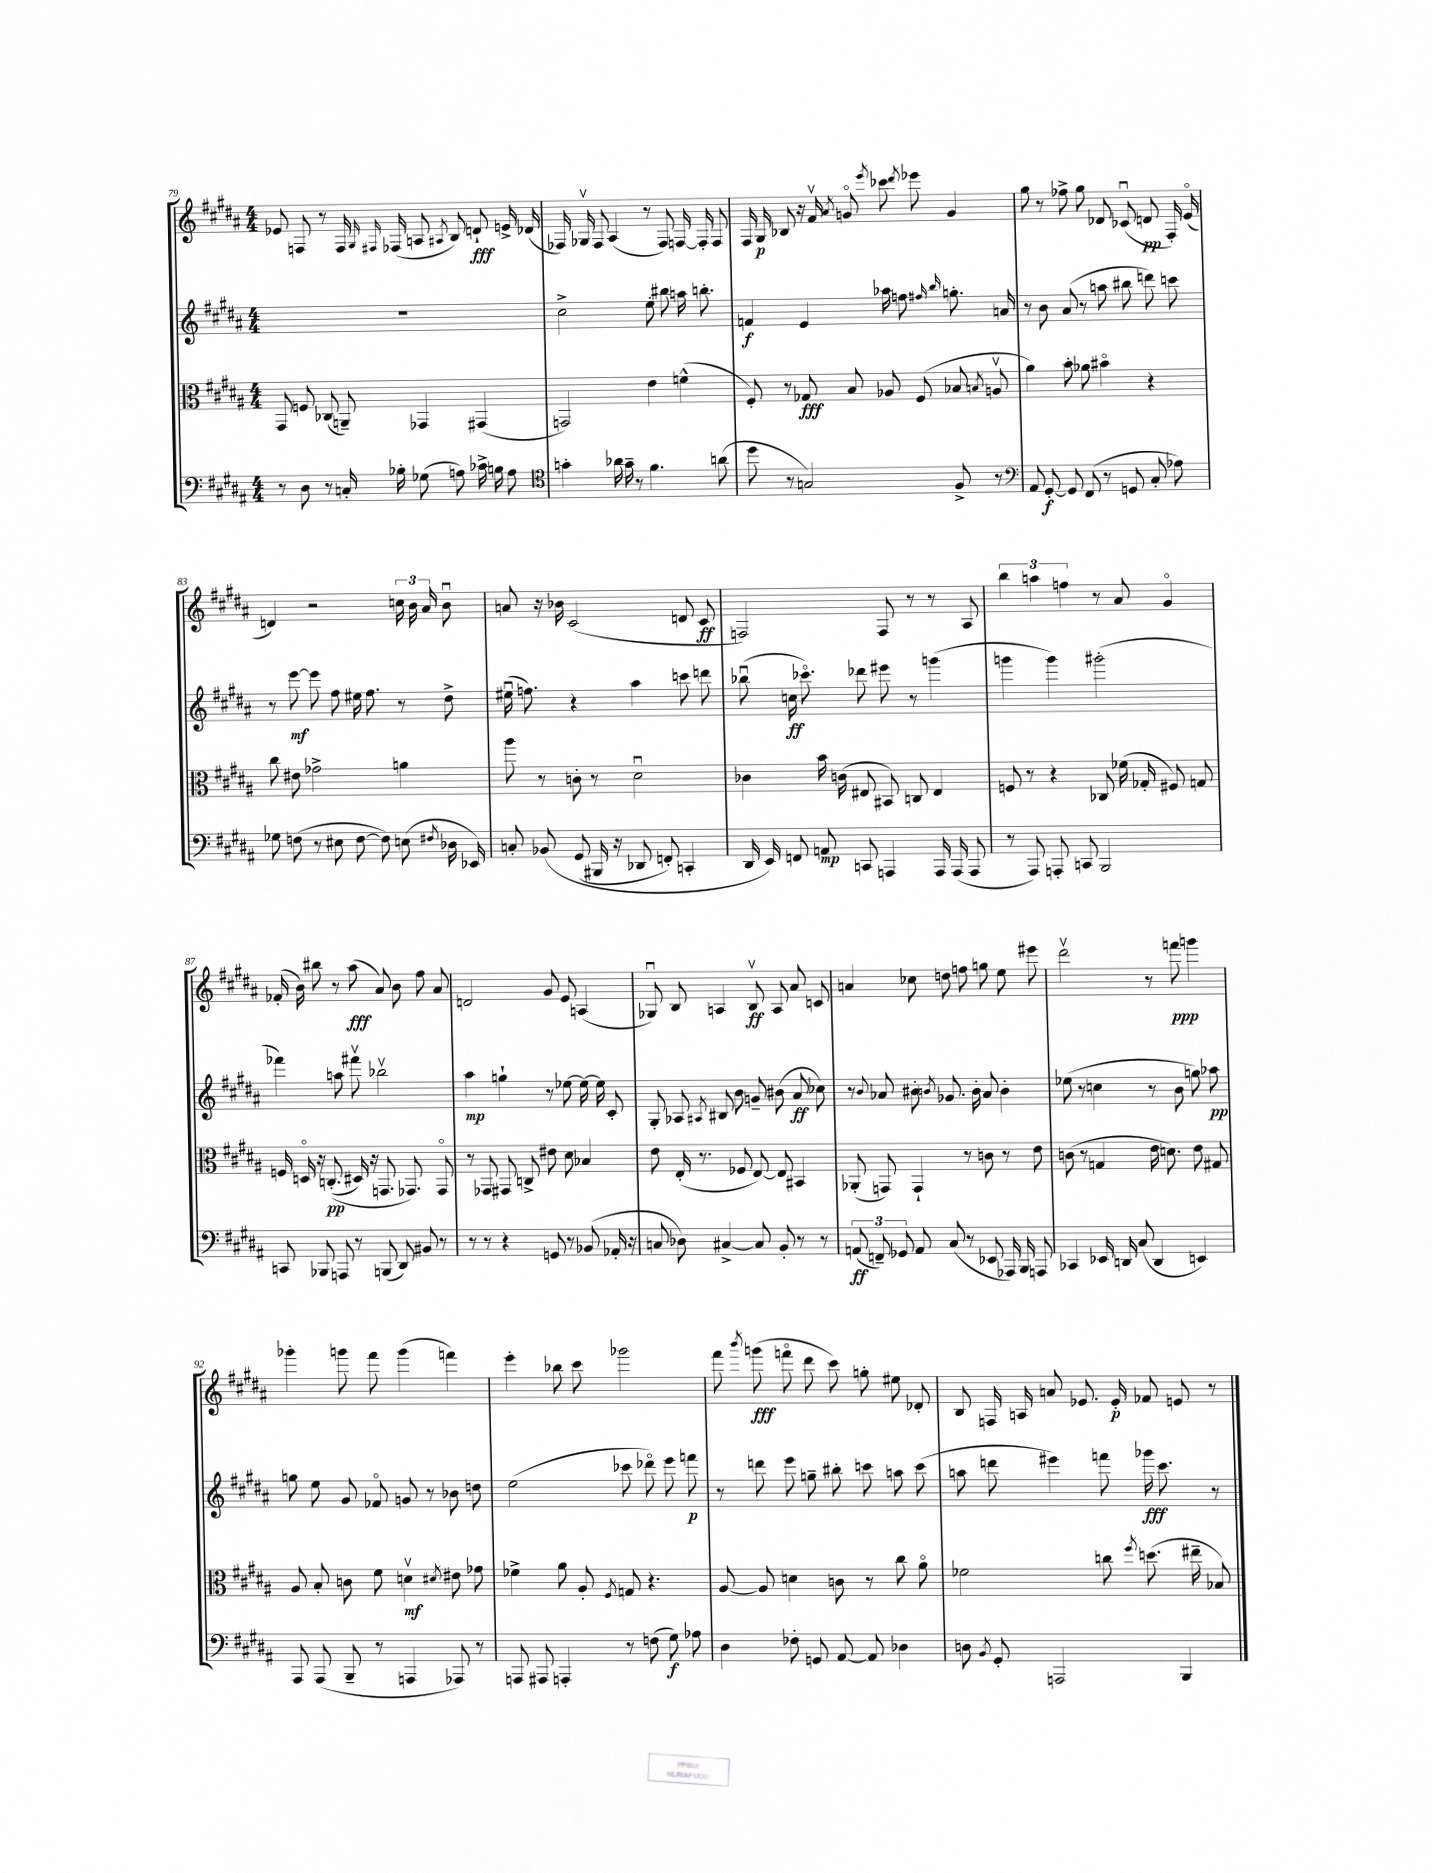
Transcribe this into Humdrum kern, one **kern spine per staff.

**kern	**dynam	**kern	**dynam	**kern	**dynam	**kern	**dynam
*part4	*part4	*part3	*part3	*part2	*part2	*part1	*part1
*staff4	*staff4	*staff3	*staff3	*staff2	*staff2	*staff1	*staff1
*clefF4	*	*clefC3	*	*clefG2	*	*clefG2	*
*k[f#c#g#d#a#]	*	*k[f#c#g#d#a#]	*	*k[f#c#g#d#a#]	*	*k[f#c#g#d#a#]	*
*M4/4	*	*M4/4	*	*M4/4	*	*M4/4	*
=79	=79	=79	=79	=79	=79	=79	=79
8r	.	8GG#/	.	1r	.	8e-X/	.
8D#\	.	8Fn/	.	.	.	8Fn/	.
8r	.	(8C-X/	.	.	.	8r	.
16Cn'/	.	8AAn~/)	.	.	.	16F/	.
.	.	.	.	.	.	16qqG#/	.
.	.	.	.	.	.	16qqF#X/	.
16B-X'\	.	.	.	.	.	(16F-X/	.
(8G-X\	.	4GG-X/	.	.	.	8An/	.
.	.	.	.	.	.	8qA#X/	.
8An\)	.	.	.	.	.	8B/)	.
16c-X^\	.	(4GG#X/	.	.	.	8dn`/	fff
16Bn\	.	.	.	.	.	.	.
8A\	.	.	.	.	.	16en^/	.
.	.	.	.	.	.	(16d-X/	.
=80	=80	=80	=80	=80	=80	=80	=80
*clefC4	*	*	*	*	*	*	*
4gn'\	.	2GGn/)	.	2cc#^\	.	16F-X/)	.
.	.	.	.	.	.	16G-Xv/	.
.	.	.	.	.	.	8F-/	.
16a-X\	.	.	.	.	.	(4A#/	.
16g~\	.	.	.	.	.	.	.
8r	.	.	.	.	.	.	.
4.f#\	.	4e\	.	8ee'\	.	8r	.
.	.	.	.	8bb#X\	.	8F-/)	.
.	.	(4fn^^\	.	16aan\	.	[16Fn/	.
.	.	.	.	8.bbn'\	.	16F'/]	.
(8an\	.	.	.	.	.	8F/	.
=81	=81	=81	=81	=81	=81	=81	=81
8dd#\	.	8F#'/)	.	4fn/	f	16F#/	.
.	.	.	.	.	.	16G#/	p
8r	.	8r	.	.	.	8B-X/	.
2Gn/)	.	8G-X/	fff	4e/	.	16r	.
.	.	.	.	.	.	16f#v/	.
.	.	.	.	.	.	8qa#/	.
.	.	8B/	.	.	.	8gn/	.
.	.	.	.	.	.	8qeee/	.
.	.	8A-X/	.	16aa-X\	.	8ccc-X\	.
.	.	.	.	8.ffn\	.	.	.
.	.	.	.	.	.	8qddd#/	.
.	.	(8F#/	.	.	.	8eee-X\	.
.	.	.	.	16qqff#X/	.	.	.
.	.	.	.	16qqbb/	.	.	.
8F#^/	.	8B-X/	.	8.ggn'\	.	4g/	.
.	.	8qBn/	.	.	.	.	.
8r	.	8Anv/	.	.	.	.	.
.	.	.	.	16an/	.	.	.
=82	=82	=82	=82	=82	=82	=82	=82
*clefF4	*	*	*	*	*	*	*
8AA#/	.	4a#\)	.	8r	.	8gg#\	.
[8GG#'/	f	.	.	8b\	.	8r	.
8GG#/]	.	8b'\	.	(8a#/	.	8ff-X^\	.
(8FF#/	.	8a-X\	.	8r	.	8gg#\	.
8r	.	4b#X\	.	8aan\	.	8d-X/	.
8GGn/	.	.	.	8bb#X\	.	(8c-Xu/	.
8C#'/	.	4r	.	8dddn\)	.	8dn/	pp
8A-X\)	.	.	.	8cccn\	.	16F#'/)	.
.	.	.	.	.	.	(16e/	.
!!LO:LB:g=z
=83	=83	=83	=83	=83	=83	=83	=83
8G-X\	.	8cc#\	.	8r	.	4dn/)	.
(8Fn\	.	8e#X\	.	[8eee\	mf	.	.
8r	.	2g-X^\	.	8eee\]	.	2r	.
8E#X\	.	.	.	8ff#\	.	.	.
[8F\	.	.	.	16ee#X\	.	.	.
.	.	.	.	8.ff#\	.	.	.
8F\])	.	.	.	.	.	.	.
(8En\	.	4an\	.	8r	.	24ccn\	.
.	.	.	.	.	.	24b\	.
.	.	.	.	.	.	24a#/	.
8qF#X/	.	.	.	.	.	.	.
16D-X\	.	.	.	8dd#^\	.	8bu\	.
16EE-X/)	.	.	.	.	.	.	.
=84	=84	=84	=84	=84	=84	=84	=84
8Cn'/	.	8aa#\	.	(16ee#Xu\	.	8an/	.
.	.	.	.	8.ffn\)	.	.	.
(8BB-X/	.	8r	.	.	.	16r	.
.	.	.	.	.	.	16b-X\	.
(8GG#/	.	8cn'\	.	4r	.	(2c#/	.
16BBB#X/	.	8r	.	.	.	.	.
16r	.	.	.	.	.	.	.
8DD-X/	.	2d#u\	.	4aa#\	.	.	.
8FFn'/)	.	.	.	.	.	.	.
4CCn'/	.	.	.	8cccn\	.	8dn/	.
.	.	.	.	8dddn\	.	8c#/	ff
=85	=85	=85	=85	=85	=85	=85	=85
16DD#/	.	4c-X\	.	(8bb-Xu\	.	2Fn/)	.
16EE/)	.	.	.	.	.	.	.
8FFn/	.	.	.	16ccn\	ff	.	.
.	.	.	.	8.ccc-X\)	.	.	.
8AAn/	mp	16b\	.	.	.	.	.
.	.	(16cn\	.	.	.	.	.
8CCn/	.	8E#X/	.	8ddd-X\	.	.	.
4AAAn/	.	8BB#X/)	.	8eee#X\	.	8F/	.
.	.	8Cn/	.	8r	.	8r	.
16AAA/	.	4E#/	.	(4gggn\	.	8r	.
(16AAA/	.	.	.	.	.	.	.
8AAA/	.	.	.	.	.	8A#/	.
=86	=86	=86	=86	=86	=86	=86	=86
8r	.	8Fn/	.	4gggn\	.	6bb\	.
8AAA#/)	.	8r	.	.	.	.	.
.	.	.	.	.	.	6aan\	.
8AAAn'/	.	4r	.	4ggg\)	.	.	.
.	.	.	.	.	.	6ffn\	.
8CCn/	.	.	.	.	.	.	.
2BBB/	.	8C-X/	.	(2ggg#X'\	.	8r	.
.	.	(16f-X\	.	.	.	8a#/	.
.	.	16G-X'/	.	.	.	.	.
.	.	8F#X/)	.	.	.	4g#/	.
.	.	8Gn/	.	.	.	.	.
!!LO:LB:g=z
=87	=87	=87	=87	=87	=87	=87	=87
8CCn/	.	16Fn/	.	4fff-X\)	.	(16f-X'/	.
.	.	16Dn/	.	.	.	16b\)	.
8BBB-X/	.	16r	.	.	.	8bb#X\	.
.	.	((8.Cn'/	pp	.	.	.	.
8AAAn/	.	.	.	8aan\	.	8r	.
8r	.	16D#X/)	.	8fff#Xv\	.	(8aa#\	fff
.	.	16r	.	.	.	.	.
(8BBBn/	.	8.GGn/	.	2bb-Xv\	.	8a#/)	.
8DD#/)	.	.	.	.	.	8b\	.
.	.	8.GG-X/)	.	.	.	.	.
8BB#X/	.	.	.	.	.	8ff#\	.
8r	.	8GG-/	.	.	.	8a#/	.
=88	=88	=88	=88	=88	=88	=88	=88
8r	.	8r	.	4aa#\	mp	2dn/	.
8r	.	8GG-X/	.	.	.	.	.
4r	.	8GG#X/	.	4ggn`\	.	.	.
.	.	8Cn^/	.	.	.	.	.
8GGn/	.	8e#X\	.	8r	.	8g#/	.
8r	.	8d#\	.	[8ee-X\	.	8e/	.
(8BB-X/	.	4B-X/	.	16ee-\_	.	(4An/	.
.	.	.	.	16ee-\]	.	.	.
16AA-X'/	.	.	.	8c#'/	.	.	.
16r	.	.	.	.	.	.	.
=89	=89	=89	=89	=89	=89	=89	=89
8Cn/	.	8e\	.	8G#'/	.	8G-Xu/)	.
8D-X\)	.	(16E'/	.	8A-X/	.	8B/	.
.	.	8.r	.	.	.	.	.
.	.	.	.	8qA#X/	.	.	.
[4C#X^/	.	.	.	8B#X/	.	4An/	.
.	.	8F-X/	.	8b\	.	.	.
8C#/]	.	[8E/)	.	8gn~/	.	8Bv/	ff
8BB'/	.	8E/]	.	(8b#X\	.	8A/	.
8r	.	4BB#X/	.	8a#/	ff	8a#/	.
8r	.	.	.	8cc-X\)	.	8cn/	.
=90	=90	=90	=90	=90	=90	=90	=90
(12AAn/	ff	(8AA-X'/	.	8r	.	4an/	.
12FFn~/)	.	.	.	.	.	.	.
.	.	.	.	8qqb/	.	.	.
.	.	8GGn/)	.	8a-X/	.	.	.
12GG-X/	.	.	.	.	.	.	.
8AA/	.	4GG`/	.	8b#X'\	.	8cc-X\	.
.	.	.	.	8qbn/	.	.	.
(8C#/	.	.	.	8.g-X/	.	8ddn\	.
8r	.	8r	.	.	.	8ffn\	.
.	.	.	.	16b'\	.	.	.
8EE-X/	.	8cn\	.	8a-/	.	8ggn\	.
16AAA-X/)	.	8r	.	4b'\	.	8ee\	.
16BBB/	.	.	.	.	.	.	.
8AAAn/	.	8e\	.	.	.	8eee#X\	.
=91	=91	=91	=91	=91	=91	=91	=91
4CC-X/	.	(8cn\	.	(8ee-X\	.	2ddd#v\	.
.	.	8r	.	8r	.	.	.
16EE-X/	.	4Gn/	.	4ccn\	.	.	.
16DDn/	.	.	.	.	.	.	.
(8C#/	.	.	.	.	.	.	.
4DD/	.	16e\	.	8r	.	8r	.
.	.	8.dn\)	.	.	.	.	.
.	.	.	.	8b\	.	8fffn\	ppp
4EEn/)	.	8e\	.	8ggn\)	.	4gggn\	.
.	.	8G#X/	.	8aa-X\	pp	.	.
!!LO:LB:g=z
=92	=92	=92	=92	=92	=92	=92	=92
8AAA#/	.	8A#/	.	8ggn\	.	4ggg-X'\	.
(8AAA#/	.	8B'/	.	8ee\	.	.	.
8BBB~/	.	8cn\	.	8g#/	.	8gggn\	.
8r	.	8f#\	.	8f-X/	.	8fff#\	.
4AAAn/	.	4dnv\	mf	8gn/	.	(4ggg\	.
.	.	.	.	8r	.	.	.
.	.	8qd#X/	.	.	.	.	.
8AAA-X/)	.	8e#X\	.	8b-X\	.	4fffn\)	.
8r	.	8g-X\	.	8ddn\	.	.	.
=93	=93	=93	=93	=93	=93	=93	=93
8AAAn/	.	4f-X^\	.	(2ee\	.	4eee'\	.
8AAA#X/	.	.	.	.	.	.	.
4AAAn'/	.	8a#\	.	.	.	8bb-X\	.
.	.	8A#'/	.	.	.	8ccc#\	.
.	.	8qF#/	.	.	.	.	.
8r	.	8Gn/	.	8ccc-X\	.	2ggg-X\	.
(8Fn\	.	4.r	.	8ddd-X\)	.	.	.
8G#\)	f	.	.	8eee\	.	.	.
8A-X\	.	.	.	8fffn\	p	.	.
=94	=94	=94	=94	=94	=94	=94	=94
4D#\	.	[8A#/	.	8r	.	8fff#\	.
.	.	.	.	.	.	8qbbb/	.
.	.	8A#/]	.	8dddn\	.	(8gggn\	fff
8F-X'\	.	4dn\	.	8eee\	.	8fffn\	.
8GGn/	.	.	.	8ggn~\	.	8ddd#\	.
[8AA#/	.	8cn\	.	8bb#X'\	.	8ccc#\)	.
8AA#/]	.	8r	.	8cccn\	.	8ggn'\	.
4D-X\	.	8cc#\	.	8aan\	.	8ee#X\	.
.	.	8a#\	.	(8ccc\	.	8d-X'/	.
=95	=95	=95	=95	=95	=95	=95	=95
8Dn\	.	2f-X\	.	8aan\	.	8B/	.
8qBB/	.	.	.	.	.	.	.
8GG#'/	.	.	.	8dddn\	.	16Fn/	.
.	.	.	.	.	.	16An/	.
2AAAn/	.	.	.	4eee#X\)	.	8an/	.
.	.	.	.	.	.	8.e-X/	.
.	.	8ccn\	.	8fffn\	.	.	.
.	.	.	.	.	.	16e-'/	p
.	.	8qff#/	.	.	.	.	.
.	.	(8.ddn\	.	16ggg-X\	fff	8f-X/	.
.	.	.	.	8.ccc#\	.	.	.
4BBB/	.	.	.	.	.	8en/	.
.	.	16ee#X~\	.	.	.	.	.
.	.	8B-X/)	.	8r	.	8r	.
==	==	==	==	==	==	==	==
*-	*-	*-	*-	*-	*-	*-	*-
